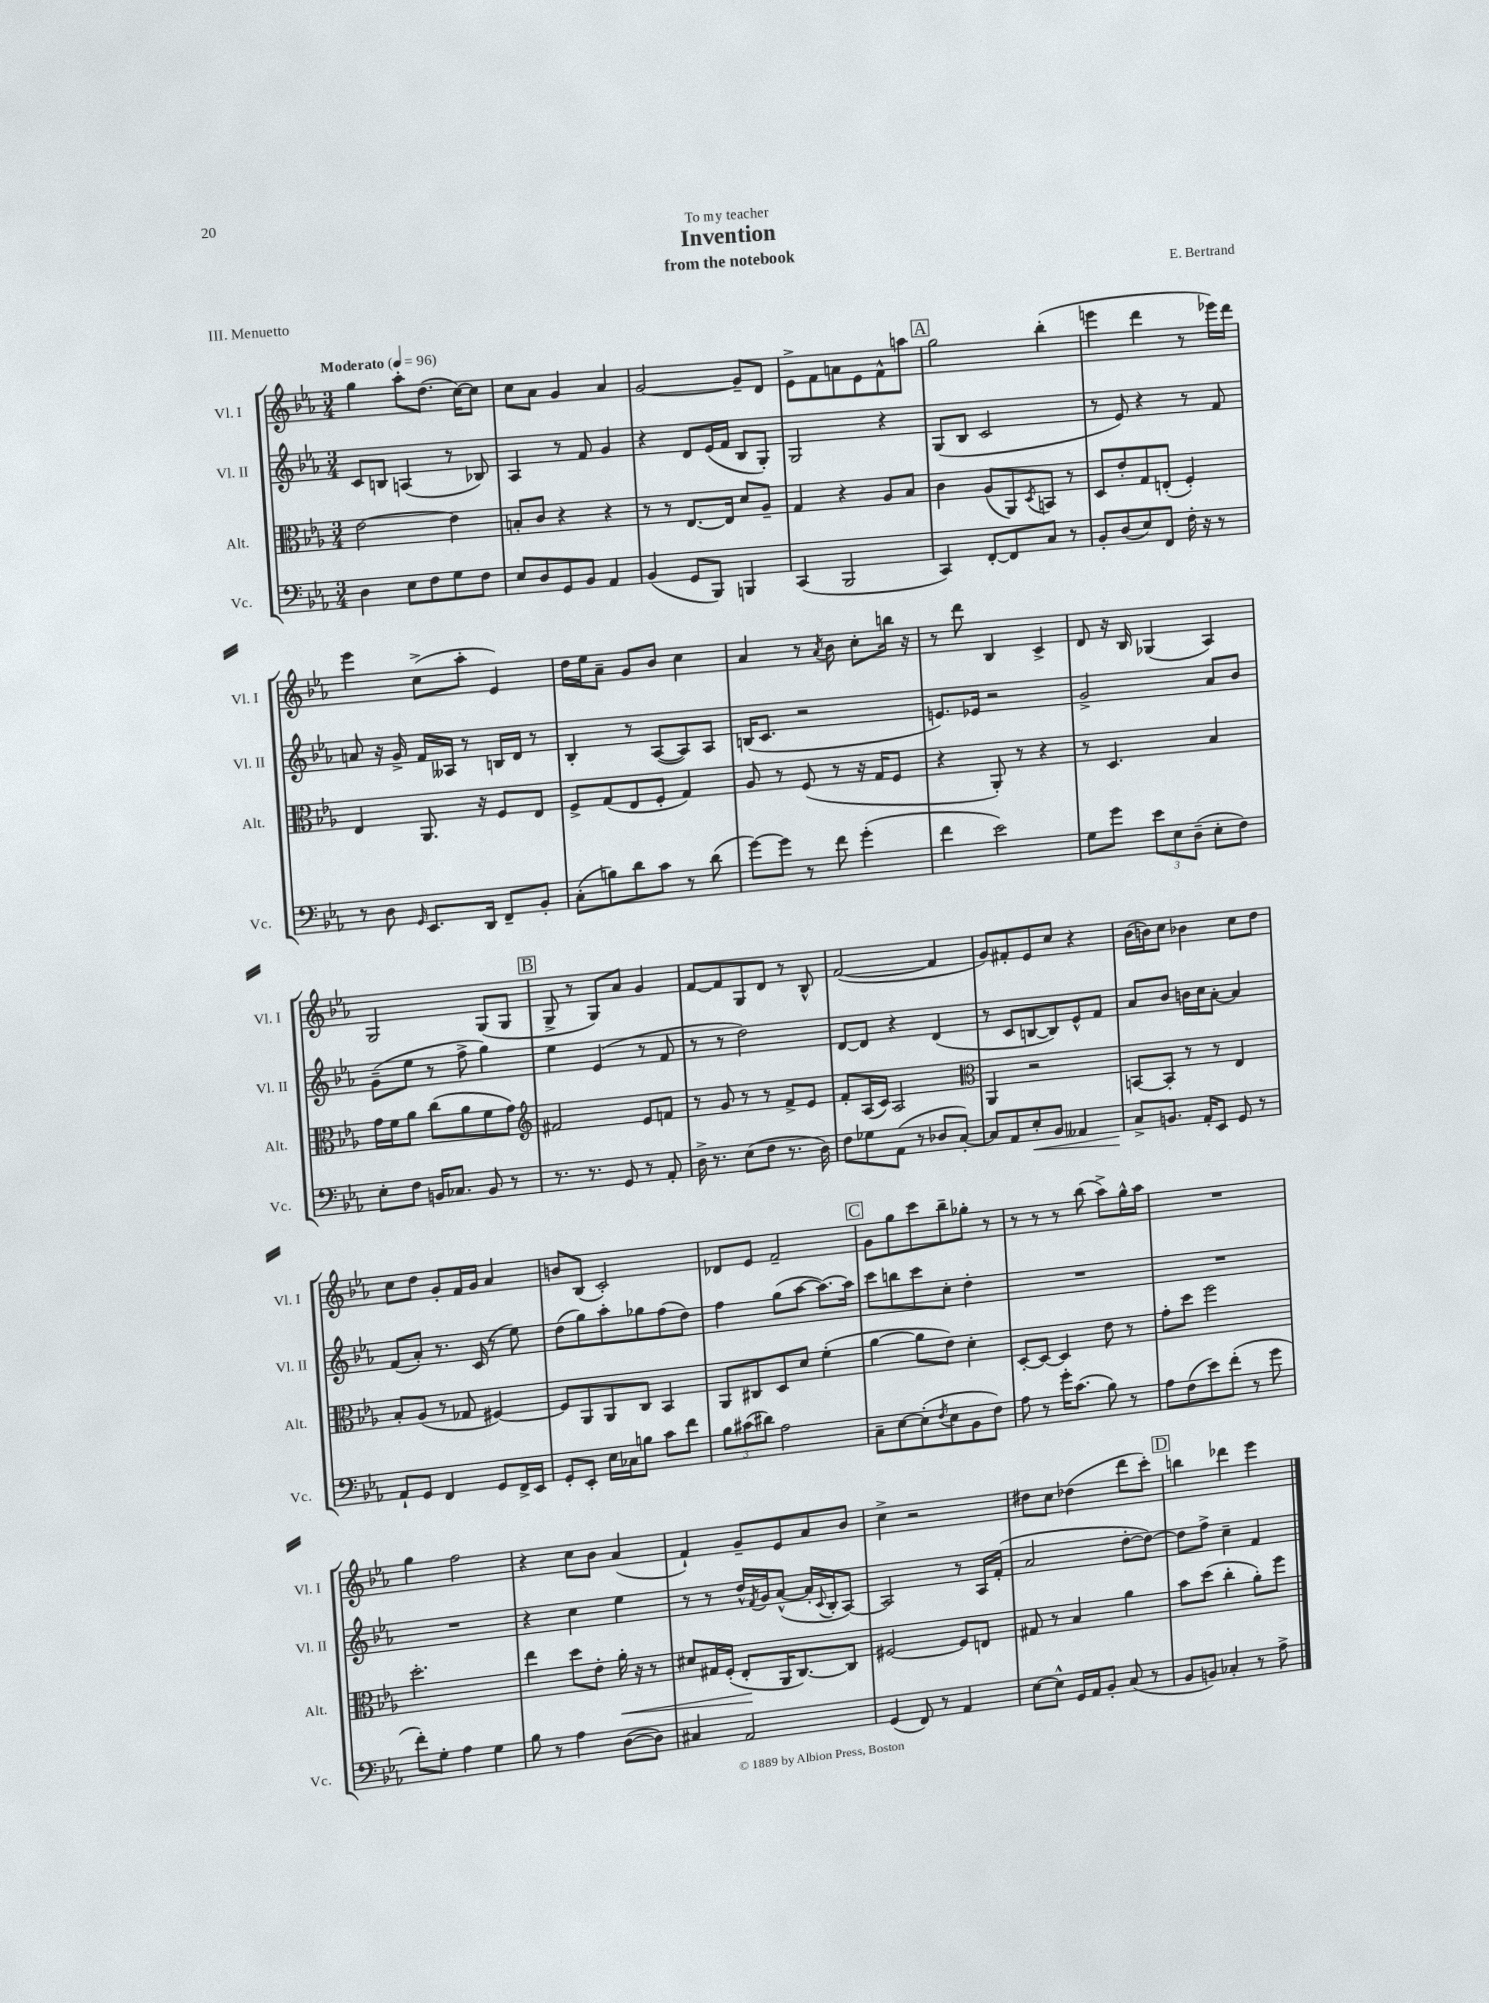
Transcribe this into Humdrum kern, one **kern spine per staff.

**kern	**kern	**kern	**kern
*staff4	*staff3	*staff2	*staff1
*clefF4	*clefC3	*clefG2	*clefG2
*k[b-e-a-]	*k[b-e-a-]	*k[b-e-a-]	*k[b-e-a-]
*M3/4	*M3/4	*M3/4	*M3/4
*MM96	*MM96	*MM96	*MM96
4D	[2e-	8c	4gg
.	.	8B	.
8E-	.	(4A	8aa-'
8F	.	.	(8.dd
8G	4e-]	8r	.
.	.	.	[16cc)
8F	.	8B-)	8cc]
=	=	=	=
8E-	8B'	4A-	8cc
8D	8c	.	8a-
8GG	4r	8r	4g
8BB-	.	8f	.
4AA-	4r	4g	4a-
=	=	=	=
(4BB-	8r	4r	[2g
.	8r	.	.
8GG	[8.E-	8d	.
8BBB-)	.	(16e-	.
.	16E-]	16f	.
4BBB	8d	8B-	8g~]
.	8A-~	8G')	8d
=	=	=	=
(4CC	4G	2G	8e-^
.	.	.	8f
2BBB-	4r	.	8a
.	.	.	8e-
.	8A-	4r	8f^^
.	8B-	.	8aa
=	=	=	=
4CC)	4c	(8G	2gg
.	.	8B-	.
[8FF'	(8A-	2c	.
8FF]	8AA-)	.	.
.	8qD	.	.
8C	8BB	.	(4bb-'
8r	8r	.	.
=	=	=	=
8BB-'	8D	8r	4eee
(8D	8e-'	8e-)	.
8E-)	8G	4r	4ddd
8FF	(8E'	.	.
16F'	4F')	8r	8r
16r	.	.	.
8r	.	8f	16eee-)
.	.	.	16ddd
=	=	=	=
8r	4E-	8a	4eee-
8D	.	16r	.
.	.	16g^	.
16qqGG	.	.	.
8.EE-	8.AA-	16f	(8cc^
.	.	16A--	.
.	.	8r	8aa-'
16DD	16r	.	.
8FF~	8F	16B	4e-)
.	.	16d	.
8BB-'	8E-	8r	.
=	=	=	=
(8C'	8F^	4B-'	16dd
.	.	.	16ee-
8B)	(8G	.	8a-~
8d	8E-	8r	8g
8c	8F'	([8A-	8b-
8r	4G)	8A-])	4cc
(8d	.	8A-	.
=	=	=	=
[8g)	8A-	(16B	4a-
.	.	8.c	.
8g]	8r	.	.
8r	(8F	2r	8r
.	.	.	8qa-
8f	8r	.	8b-
(4g'	16r	.	8cc'
.	16G	.	.
.	8F	.	16bb
.	.	.	16r
=	=	=	=
4f	4r	8.e)	8r
.	.	.	8ddd
.	.	16e-	.
2e-)	8AA-')	2r	4B-
.	8r	.	.
.	4r	.	4c^
=	=	=	=
8G	8r	2g^	8d
8g	4.D	.	16r
.	.	.	16B-
12e-	.	.	(4G-
12E-	.	.	.
(12D~	.	.	.
8E-'	4B-	8a-	4A-)
8F)	.	8b-	.
=	=	=	=
8E-'	16g	(8g~	2G
.	16f	.	.
8F	8a-	8ee-	.
16BB	(8cc	8r	.
8.C-	.	.	.
.	8a-	8ff^	.
8BB	8f	4gg)	(8G
8r	8g)	.	8G
=	=	=	=
*	*clefG2	*	*
8.r	2f#	4ee-	8G^
.	.	.	8r
8.r	.	.	.
.	.	(4e-	8G)
8GG	.	.	8a-
8r	8e-	8r	4g
8AA-'	8f	8f	.
=	=	=	=
16D^	8r	8r	[8f
8.r	.	.	.
.	8g	8r	8f]
(8E-	8r	2dd)	8G
8F	8r	.	8d
8.r	8f^	.	8r
.	8e-	.	8B-^^
16D)	.	.	.
=	=	=	=
8F	8f'	[8d	([2f
8G-	(16A-	8d]	.
.	16c)	.	.
(8AA-	2A-	4r	.
8r	.	.	.
8D-	.	(4d	4f]
[8C')	.	.	.
=	=	=	=
*	*clefC3	*	*
8C]	4AA-	8r	8g)
8AA-	.	8c	8f#'
8E-'	2r	[8B	8e-
8BB-	.	8B])	8cc
4AA--	.	8e-^^	4r
.	.	8f	.
=	=	=	=
8C^	[8BB	8a-	(16b-
.	.	.	16b)
8.BB	8BB']	8b-	8cc
.	8r	16b	4b-
16AA-'	.	16cc	.
8EE-	8r	[8a-'	.
8GG	4E-	4a-]	8cc
8r	.	.	8dd
=	=	=	=
8AA-`	8B-'	(8f	8cc
8GG	(8A-	8a-')	8dd
4FF	8r	8.r	8g'
.	8G-	.	16f
.	.	(16c	16g
8GG	[4F#)	8r	4a-
16FF^	.	8ee-)	.
16EE-	.	.	.
=	=	=	=
8GG'	8F#]	(8dd	8b
8EE-'	8AA-	8gg)	(8B-
16E-	8AA-	8aa-'	2c')
16C-	.	.	.
8B	8C	8gg-	.
8c	4BB-	(8ff	.
8f	.	8dd)	.
=	=	=	=
12B-	8AA-	4ff	8d-
(12c#	.	.	.
.	8C#	.	8e-
12d#)	.	.	.
2A-	8D	(8gg	2f~
.	8d	[8aa-	.
.	(4f'	8.aa-_)	.
.	.	16aa-]	.
=	=	=	=
8C~	[4a-	8ccc	8g
[8E-	.	8bb	8gg
(8E-']	8a-]	8ccc	8ccc
8qF	.	.	.
8E-	8e-)	8cc'	8bb-~
8BB-	4d'	4dd'	8gg-'
8F)	.	.	8r
=	=	=	=
8A-	[8D'	2.r	8r
8r	8D_	.	8r
16g'	4D]	.	8r
(8.c	.	.	.
.	.	.	(8bb-
8B-)	8e-	.	8aa-^)
8r	8r	.	16gg^^
.	.	.	16aa-
=	=	=	=
8A-	8g'	2.r	2.r
(8F	8dd	.	.
8e-)	2ff	.	.
(8f'	.	.	.
8r	.	.	.
8g	.	.	.
=	=	=	=
8f')	2.dd'	2.r	4gg
8G'	.	.	.
4A-	.	.	2ff
4G	.	.	.
=	=	=	=
8B-	4ee-	4r	4r
8r	.	.	.
4A-	8dd	4cc	8cc
.	8e-'	.	8b-
([8D	16a-'	4ee-	(4a-
.	16r	.	.
8D])	8r	.	.
=	=	=	=
4C#	8d#	8r	4f`)
.	16G#	8r	.
.	(16F'	.	.
2AA-	8E-'	16dd^^	8g~
.	.	8qf	.
.	.	16g	.
.	16AA-	([8a-^^	8e-
.	[8.C)	.	.
.	.	16a-']	8a-
.	.	8qqc	.
.	.	16B-'	.
.	8C]	[8A-)	8b-
=	=	=	=
(4GG	[2F#	2A-]	4cc^
8FF)	.	.	2r
8r	.	.	.
4AA-	8F#]	8r	.
.	8E	16A-	.
.	.	(16f'	.
=	=	=	=
[8E-	8G#	2a-	8dd#
8E-^^]	8r	.	8cc
16GG	4B-	.	(4dd-
16AA-	.	.	.
8BB-'	.	.	.
(8C	4a-	[8dd'	8ddd
8r	.	8dd_)	8ccc')
=	=	=	=
8BB-	8b-	8dd]	4bb
8BB)	(8dd	8ff^	.
4C-'	4cc'	4cc~	4ddd-
8r	8a-')	4f	4eee-
8A-^	8ff	.	.
==	==	==	==
*-	*-	*-	*-
